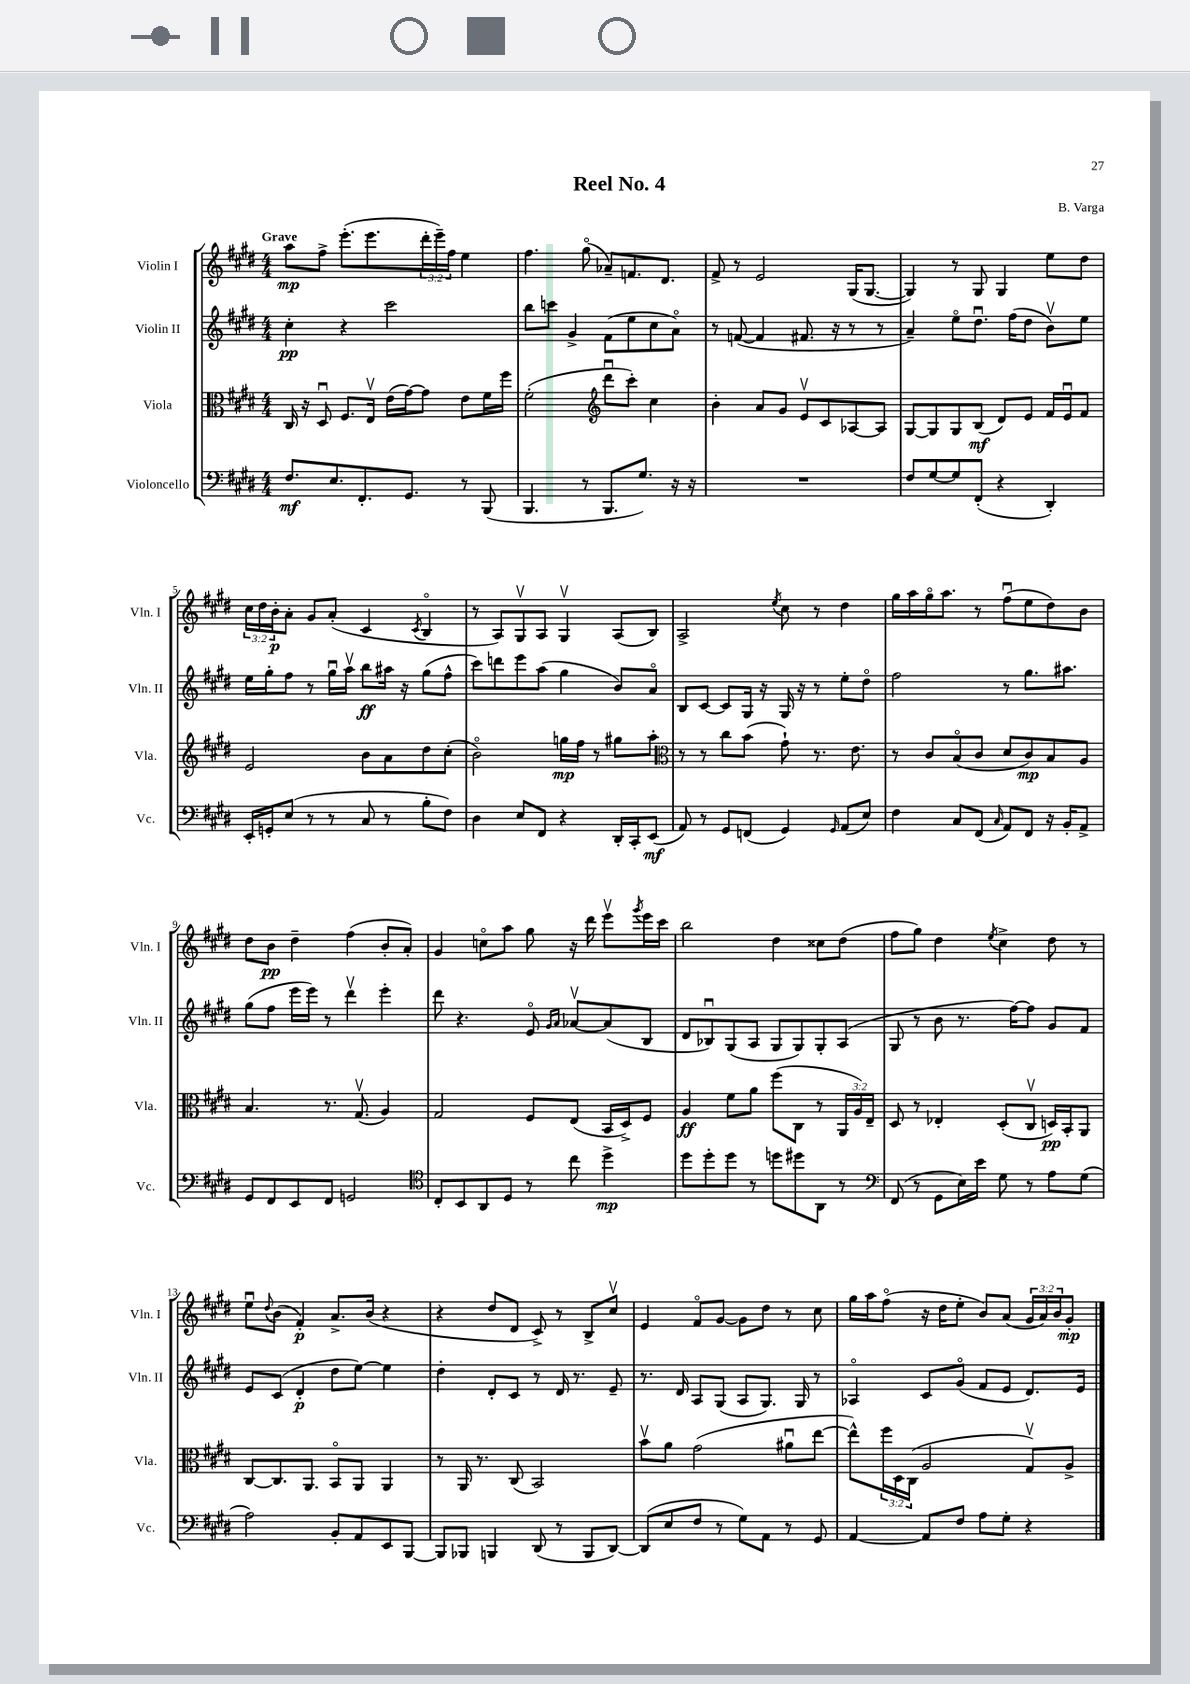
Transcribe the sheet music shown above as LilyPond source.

\header { title = "Reel No. 4" composer = "B. Varga" }
<<
\new StaffGroup <<
\new Staff = "s0" \with { instrumentName = "Violin I" shortInstrumentName = "Vln. I" } {
    \clef treble \key e \major \numericTimeSignature \time 4/4 \override Staff.TupletNumber.text = #tuplet-number::calc-fraction-text \tempo "Grave"
    a''8\mp fis''8-> e'''8.-.( e'''8. \tuplet 3/2 { dis'''16-. e'''16--) fis''16 } e''4 |
    fis''4. gis''8\flageolet( aes'8--) f'8. dis'8. |
    fis'8-> r8 e'2 gis16( gis8.~ |
    gis4) r8 gis8 gis4 e''8 dis''8 |
    \tuplet 3/2 { cis''16 dis''16 b'16-.\p } a'8-. gis'8 a'8-.( cis'4 \acciaccatura { cis'8 } b4\flageolet |
    r8 a8) gis8\upbow a8 gis4\upbow a8( b8) |
    a2-> \acciaccatura { e''8 } cis''8 r8 dis''4 |
    gis''16 a''16 gis''16\flageolet a''8. r8 fis''8\downbow( e''8 dis''8) b'8 |
    dis''8 b'8\pp dis''4-- fis''4( b'8-. a'8-.) |
    gis'4 c''8\flageolet a''8 gis''8 r16 dis'''16 e'''8\upbow \acciaccatura { gis'''8 } e'''16 cis'''16 |
    b''2 dis''4 cisis''8 dis''8( |
    fis''8 gis''8) dis''4 \acciaccatura { e''8 } cis''4-> dis''8 r8 |
    e''8\downbow \appoggiatura { dis''8 } b'8( fis'4-.\p) a'8.-> b'16( r4 |
    r4 dis''8 dis'8 cis'8->) r8 b8-> cis''8\upbow |
    e'4 fis'8\flageolet gis'8~ gis'8 dis''8 r8 cis''8 |
    gis''16 a''16 fis''8\flageolet( r16 dis''16 e''8-. b'8) a'8( \tuplet 3/2 { gis'16 a'16) b'16 } gis'8-.\mp \bar "|." |
}
\new Staff = "s1" \with { instrumentName = "Violin II" shortInstrumentName = "Vln. II" } {
    \clef treble \key e \major \numericTimeSignature \time 4/4
    cis''4-.\pp r4 cis'''2 |
    b''8 c'''8 gis'4-> fis'8( e''8 cis''8 a'8\flageolet) |
    r8 f'8~( f'4 fis'8. r16 r8 r8 |
    a'4--) e''8\flageolet dis''8.\downbow fis''16( dis''8 b'8\upbow) e''8 |
    e''16 gis''16-. fis''8 r8 gis''16\downbow a''16\upbow b''8\ff ais''16 r16 gis''8( fis''8-^ |
    cis'''8) d'''8 e'''8 a''8( gis''4 b'8) a'8\flageolet |
    b8 cis'8~ cis'8 gis16 r16 gis16 r16 r8 e''8-. dis''8\flageolet |
    fis''2 r8 gis''8. ais''8. |
    gis''8( fis''8 e'''16 e'''16) r8 dis'''4\upbow e'''4-. |
    dis'''8 r4. e'8\flageolet \grace { gis'16 a'16 } aes'8~\upbow aes'8( b8 |
    dis'8 bes8\downbow) gis8( a8 gis8 gis8) gis8-. a8( |
    gis8 r8 b'8 r8. fis''16~) fis''8 gis'8 fis'8 |
    e'8 cis'8( dis'4-.\p dis''8 e''8~) e''4 |
    dis''4-. dis'8-. cis'8 r8 dis'16 r8. e'8-- |
    r8. dis'16 a8 gis8( a8 gis8.) gis16 r8 |
    aes4\flageolet cis'8 gis'8\flageolet( fis'8 e'8 dis'8.) e'16 \bar "|." |
}
\new Staff = "s2" \with { instrumentName = "Viola" shortInstrumentName = "Vla." } {
    \clef alto \key e \major \numericTimeSignature \time 4/4 \override Staff.TupletNumber.text = #tuplet-number::calc-fraction-text
    cis16 r16 dis8\downbow fis8. e16\upbow e'16( gis'16~) gis'8 e'8 fis'16 fis''16 |
    fis'2-.( \clef treble dis'''8\downbow cis'''8-.) cis''4 |
    b'4-. a'8 gis'8 e'8\upbow cis'8 aes8~ aes8 |
    gis8~ gis8 gis8 b8\mf( dis'8) e'8 fis'16 e'16\downbow fis'8 |
    e'2 b'8 a'8 dis''8 cis''8-.( |
    b'2\flageolet) g''16\mp fis''16 r8 gis''8 a''8-. |
    \clef alto r8 r8 cis''8 b'8( gis'8-!) r8. e'8. |
    r8 cis'8 b8\flageolet( cis'8 dis'8 cis'8\mp) b8 a8 |
    b4. r8. gis8.\upbow( a4) |
    gis2 fis8 e8( b,16 dis16->) fis8 |
    a4\ff fis'8 a'8 fis''8( cis8 r8 \tuplet 3/2 { a,16 a16) e16-- } |
    dis8 r8 ees4-. dis8-.( cis8\upbow d16\pp) b,16-. a,8 |
    cis8~ cis8. a,8. b,8\flageolet a,8 a,4 |
    r8 a,16 r8. cis8( b,2) |
    b'8\upbow a'8 gis'2( ais'8\downbow e''8~ |
    e''8-^) \tuplet 3/2 { fis''16 dis16 cis16( } a2 gis8\upbow) a8-> \bar "|." |
}
\new Staff = "s3" \with { instrumentName = "Violoncello" shortInstrumentName = "Vc." } {
    \clef bass \key e \major \numericTimeSignature \time 4/4
    fis8.\mf e8. fis,8.-. gis,8. r8 b,,8( |
    b,,4. r8 b,,8. gis8.) r16 r16 |
    R1 |
    fis8 gis8~ gis8 fis,8-.( r4 dis,4-.) |
    e,16-. g,16-. e8( r8 r8 cis8 r8 b8-. fis8) |
    dis4 e8 fis,8 r4 dis,16-. cis,16-. e,8\mf( |
    a,8) r8 gis,8 f,8( gis,4) \grace { gis,16 } a,8( e8) |
    fis4 cis8 fis,8( \grace { cis16 } a,8) fis,8 r16 b,16-. a,8-> |
    gis,8 fis,8 e,8 fis,8 g,2 |
    \clef tenor cis8-. b,8 a,8 dis8 r8 cis''8 dis''4->\mp |
    dis''8 dis''8-. dis''8 r8 d''8 dis''8 a,8 r8 |
    \clef bass fis,8( r8 gis,8 e16) e'16 gis8 r8 a8 gis8( |
    a2) b,8-. a,8 e,8 b,,8~ |
    b,,8 bes,,8 b,,4 dis,8( r8 b,,8 dis,8~) |
    dis,8( e8 fis8 r8 gis8) a,8 r8 gis,8 |
    a,4~ a,8 fis8 a8 gis8-. r4 \bar "|." |
}
>>
>>
